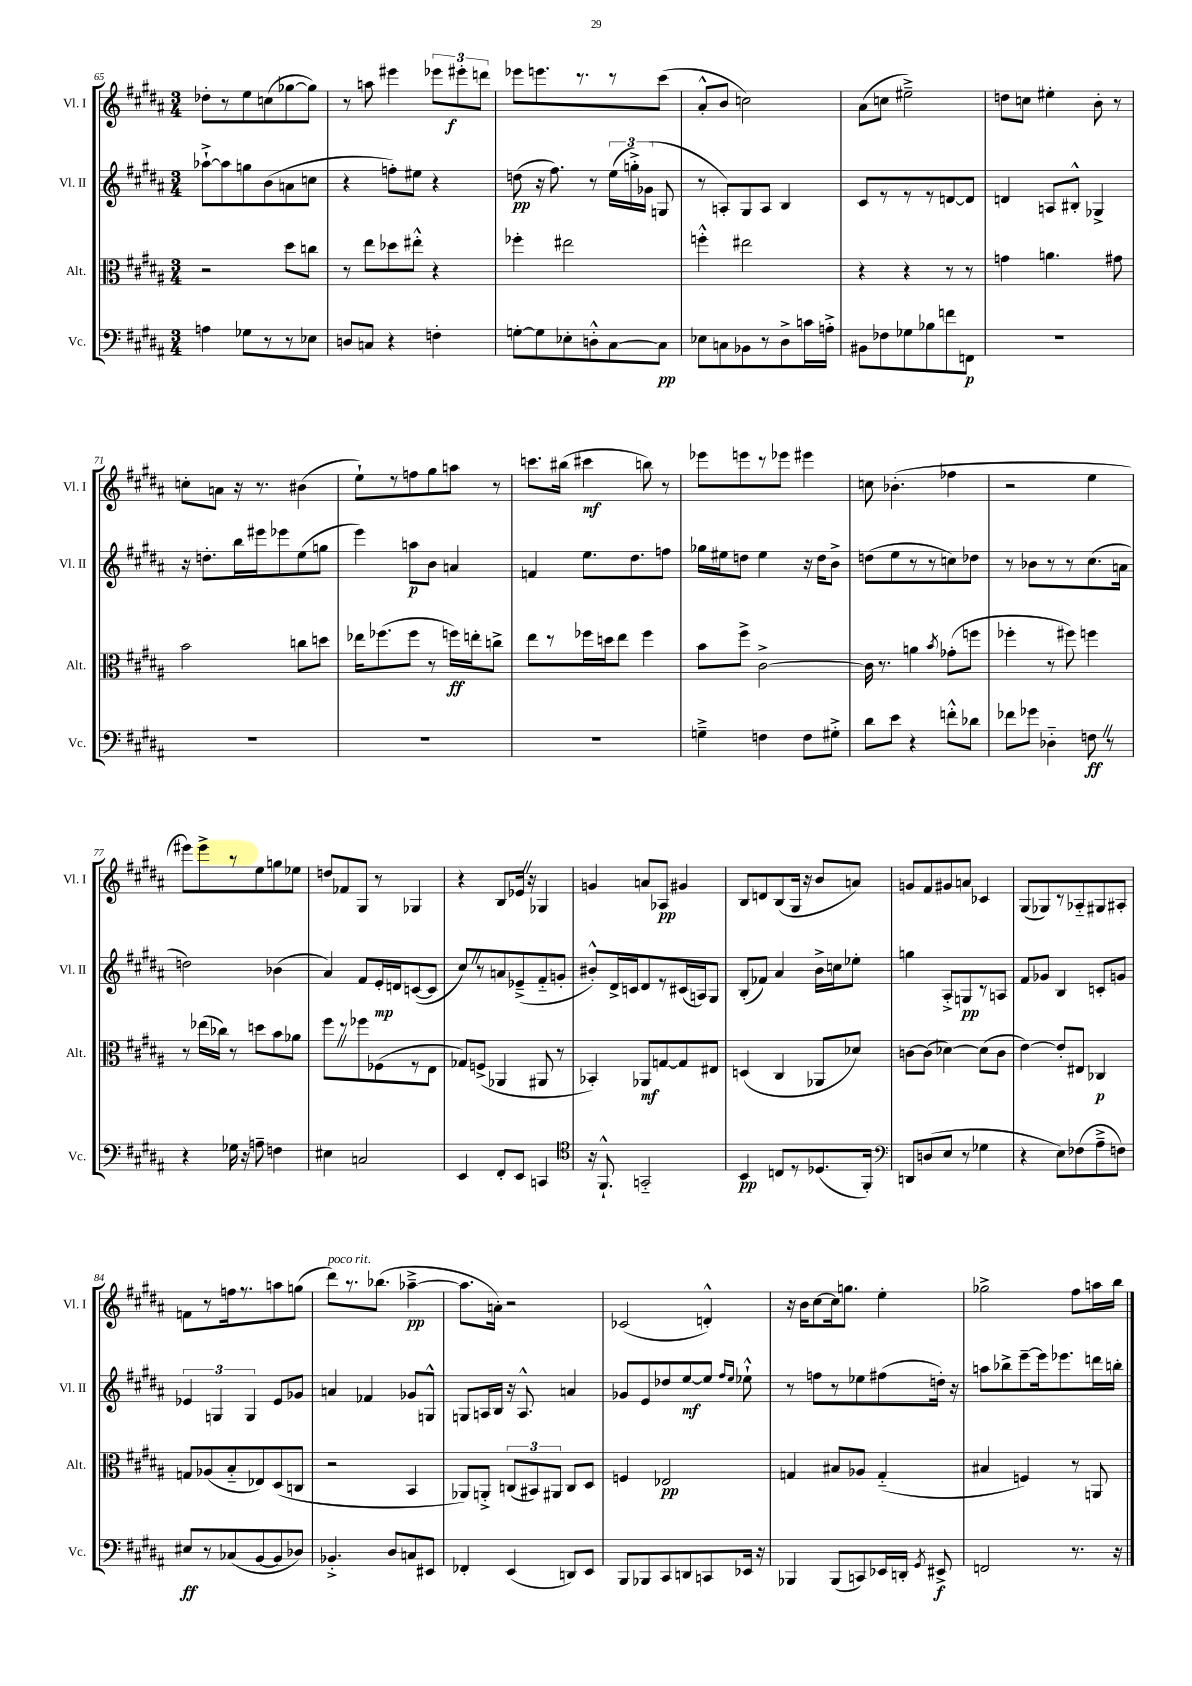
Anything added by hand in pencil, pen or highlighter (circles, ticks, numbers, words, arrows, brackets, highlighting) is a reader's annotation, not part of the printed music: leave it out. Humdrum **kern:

**kern	**dynam	**kern	**dynam	**kern	**dynam	**kern	**dynam
*part4	*part4	*part3	*part3	*part2	*part2	*part1	*part1
*staff4	*staff4	*staff3	*staff3	*staff2	*staff2	*staff1	*staff1
*I"Vc.	*	*I"Alt.	*	*I"Vl. II	*	*I"Vl. I	*
*I'Vc.	*	*I'Alt.	*	*I'Vl. II	*	*I'Vl. I	*
*clefF4	*	*clefC3	*	*clefG2	*	*clefG2	*
*k[f#c#g#d#a#]	*	*k[f#c#g#d#a#]	*	*k[f#c#g#d#a#]	*	*k[f#c#g#d#a#]	*
*M3/4	*	*M3/4	*	*M3/4	*	*M3/4	*
=65	=65	=65	=65	=65	=65	=65	=65
4An\	.	2r	.	[8aa-X`^\L	.	8dd-X'\L	.
.	.	.	.	8aa-\]	.	8r	.
8G-X\L	.	.	.	8ggn\	.	8ee\	.
8r	.	.	.	(8b\	.	(8ccn\	.
8r	.	8dd#\L	.	8an\	.	[8gg-X\	.
8E-X\J	.	8ccn\J	.	8ccn\J	.	8gg-\J])	.
=66	=66	=66	=66	=66	=66	=66	=66
8Dn/L	.	8r	.	4r	.	8r	.
8Cn/J	.	8ee\L	.	.	.	8aan\	.
4r	.	8dd-X\	.	8ffn'\L)	.	4eee#X\	.
.	.	8ee#X'^^\J	.	8ee#X\J	.	.	.
4Fn'\	.	4r	.	4r	.	12eee-X\L	.
.	.	.	.	.	.	12eee#X'\	f
.	.	.	.	.	.	12dddn\J	.
=67	=67	=67	=67	=67	=67	=67	=67
[8Gn'\L	.	4ff-X'\	.	(8ddn\	pp	8eee-X\L	.
8G\]	.	.	.	16r	.	8.eeen\	.
.	.	.	.	8.ff#\)	.	.	.
8E-X'\	.	2ee#X\	.	.	.	.	.
.	.	.	.	.	.	8.r	.
8Dn'^^\	.	.	.	8r	.	.	.
[8C#\	.	.	.	(24ee\LL	.	8r	.
.	.	.	.	24ggn'^\)	.	.	.
.	.	.	.	(24g-X\JJ	.	.	.
8C#\J]	pp	.	.	8Gn/	.	(8ccc#\J	.
=68	=68	=68	=68	=68	=68	=68	=68
8E-X\L	.	4ffn'^^\	.	8r	.	8a#'^^/L	.
8Cn\	.	.	.	8An'/L)	.	8b/J	.
8BB-X\	.	2ee#X\	.	8G#/	.	2ccn\)	.
8r	.	.	.	8A/J	.	.	.
8D#^\	.	.	.	4B/	.	.	.
16cn\L	.	.	.	.	.	.	.
16An'^\JJ	.	.	.	.	.	.	.
=69	=69	=69	=69	=69	=69	=69	=69
8BB#X\L	.	4r	.	8c#/L	.	(8a#\L	.
8F-X\	.	.	.	8r	.	8ccn\J	.
8G-X\	.	4r	.	8r	.	2ee#X~^\)	.
8B-X\	.	.	.	8r	.	.	.
8fn\	.	8r	.	[8dn/	.	.	.
8FFn\J	p	8r	.	8d/J]	.	.	.
=70	=70	=70	=70	=70	=70	=70	=70
2.r	.	4gn\	.	4dn/	.	8ddn\L	.
.	.	.	.	.	.	8ccn\J	.
.	.	4.an\	.	8An/L	.	4ee#X'\	.
.	.	.	.	8B#X'^^/J	.	.	.
.	.	.	.	4G-X^/	.	8b'\	.
.	.	8g#X\	.	.	.	8r	.
!!LO:LB:g=z
=71	=71	=71	=71	=71	=71	=71	=71
2.r	.	2b\	.	16r	.	8ccn'\L	.
.	.	.	.	8.ddn'\L	.	.	.
.	.	.	.	.	.	8an\J	.
.	.	.	.	16bb\L	.	16r	.
.	.	.	.	16eee#X\J	.	8.r	.
.	.	.	.	8eee-X\	.	.	.
.	.	8ccn\L	.	(8ee\	.	(4b#X\	.
.	.	8ddn\J	.	8ggn\J	.	.	.
=72	=72	=72	=72	=72	=72	=72	=72
2.r	.	16ee-X\KL	.	4eee\)	.	8ee`\L)	.
.	.	(8.ff-X\	.	.	.	.	.
.	.	.	.	.	.	8r	.
.	.	8ff-\J	.	8aan\L	p	8ffn\	.
.	.	8r	.	8b\J	.	8gg#\	.
.	.	16ffn\LL)	ff	4an/	.	8aan\J	.
.	.	16een'\J	.	.	.	.	.
.	.	8ccn^\J	.	.	.	8r	.
=73	=73	=73	=73	=73	=73	=73	=73
2.r	.	8ee\L	.	4fn/	.	8.cccn\L	.
.	.	8r	.	.	.	.	.
.	.	.	.	.	.	(16bb#X\Jk	.
.	.	16ff-X\L	.	8.ee\L	.	4ccc#X\	mf
.	.	16ddn\J	.	.	.	.	.
.	.	8ee\J	.	.	.	.	.
.	.	.	.	8.dd#\	.	.	.
.	.	4ff-\	.	.	.	8bbn\)	.
.	.	.	.	8ffn\J	.	8r	.
=74	=74	=74	=74	=74	=74	=74	=74
4Gn~^\	.	8b\L	.	16gg-X\LL	.	8eee-X\L	.
.	.	.	.	16ee#X\J	.	.	.
.	.	8ff#^\J	.	8ddn\J	.	8eeen\	.
4Fn\	.	[2c#^\	.	4ee#\	.	8r	.
.	.	.	.	.	.	8eee-X\J	.
8F\L	.	.	.	16r	.	4eee#X\	.
.	.	.	.	16dd\KL	.	.	.
8G#X'^\J	.	.	.	8b^\J	.	.	.
=75	=75	=75	=75	=75	=75	=75	=75
8d#\L	.	16c#\]	.	(8ddn\L	.	8ccn\	.
.	.	8.r	.	.	.	.	.
8e\J	.	.	.	8ee\	.	(4.b-X'\	.
4r	.	4an\	.	8r	.	.	.
.	.	.	.	8r	.	.	.
.	.	8qb/	.	.	.	.	.
8fn'^^\L	.	(8g-X'\L	.	8ccn\)	.	4ff-X\	.
8d-X\J	.	8ffn\J	.	8dd-X\J	.	.	.
=76	=76	=76	=76	=76	=76	=76	=76
8f-X\L	.	4ff-X'\	.	8r	.	2r	.
8g-X\J	.	.	.	8b-X\L	.	.	.
4D-X\	.	8r	.	8r	.	.	.
.	.	8ff#X\)	.	8r	.	.	.
8FnZ\	ff	4ffn\	.	(8.cc#\	.	4ee\	.
8r	.	.	.	.	.	.	.
.	.	.	.	16an\Jk	.	.	.
!!LO:LB:g=z
=77	=77	=77	=77	=77	=77	=77	=77
4r	.	8r	.	2ddn\)	.	8eee#X\L)	.
.	.	(16ee-X\LL	.	.	.	8eee#^\	.
.	.	16cc-X\JJ)	.	.	.	.	.
16G-X\	.	8r	.	.	.	8r	.
16r	.	.	.	.	.	.	.
8An~\	.	8ddn\L	.	.	.	8ee\	.
4Fn\	.	8b\	.	(4b-X\	.	8ggn\	.
.	.	8a-X\J	.	.	.	8ee-X\J	.
=78	=78	=78	=78	=78	=78	=78	=78
4E#X\	.	8ff#Z\L	.	4a#/)	.	8ddn/L	.
.	.	8r	.	.	.	8f-X/	.
2Cn/	.	8ff-X\	.	8f#/L	.	8G#/J	.
.	.	(8F-X\	.	16e'/L	mp	8r	.
.	.	.	.	16dn/J	.	.	.
.	.	8r	.	([8cn/	.	4G-X/	.
.	.	8E\J	.	8c/J]	.	.	.
=79	=79	=79	=79	=79	=79	=79	=79
4EE/	.	8G-X/L)	.	8cc#Z/L)	.	4r	.
.	.	(8Fn^/J	.	8r	.	.	.
8FF#'/L	.	4AA-X/	.	8an/	.	8B/L	.
8EE/J	.	.	.	(8e-X~^/	.	16e-XZ/Jk	.
.	.	.	.	.	.	16r	.
4CCn/	.	8AA#X/	.	8f#/	.	4G-X/	.
.	.	8r	.	8gn'/J	.	.	.
=80	=80	=80	=80	=80	=80	=80	=80
*clefC4	*	*	*	*	*	*	*
16r	.	4BB-X'/)	.	8b#X'^^/L)	.	4gn/	.
8.FF#`^^/	.	.	.	.	.	.	.
.	.	.	.	16d#^/L	.	.	.
.	.	.	.	16cn/J	.	.	.
2GGn/	.	8AA-X/L	mf	8d#/	.	8an/L	.
.	.	[8Gn/	.	8r	.	8A-X/J	pp
.	.	8G/]	.	(16c#X/L	.	4g#X/	.
.	.	.	.	16An/J)	.	.	.
.	.	8E#X/J	.	8G#/J	.	.	.
=81	=81	=81	=81	=81	=81	=81	=81
4BB/	pp	(4Dn/	.	(8B'/L	.	8B/L	.
.	.	.	.	8f-X/J)	.	8dn/	.
8Cn/L	.	4C#/	.	4a#/	.	(8B/	.
8r	.	.	.	.	.	16G#/Jk	.
.	.	.	.	.	.	16r	.
(8.D-X/	.	8AA-X/L	.	16b^\LL	.	8b/L	.
.	.	.	.	16ccn\J	.	.	.
.	.	8d-X/J)	.	8ee-X'\J	.	8an/J)	.
16FF#'/Jk)	.	.	.	.	.	.	.
=82	=82	=82	=82	=82	=82	=82	=82
*clefF4	*	*	*	*	*	*	*
8DDn/L	.	[8cn\L	.	4ggn\	.	8gn/L	.
(8Dn/	.	(8c\J]	.	.	.	8f#/	.
8E/J	.	[4d-X\)	.	8A#'^/L	.	8g#X/	.
8r	.	.	.	8Gn/	pp	8an/J	.
4G-X\	.	(8d-\L]	.	8r	.	4c-X/	.
.	.	8c\J	.	8An/J	.	.	.
=83	=83	=83	=83	=83	=83	=83	=83
4r	.	[4e\)	.	8f#/L	.	(8G#/L	.
.	.	.	.	8g-X/J	.	8G-X/)	.
8E\L)	.	8e'/L]	.	4B/	.	8r	.
(8F-X\	.	8E#X/J	.	.	.	8A-X/	.
8A#~^\	.	4C-X/	p	8cn'/L	.	8G#X/	.
8Fn\J)	.	.	.	8gn/J	.	8A#X'/J	.
!!LO:LB:g=z
=84	=84	=84	=84	=84	=84	=84	=84
8E#X/L	ff	8Gn/L	.	6e-X/	.	8fn\L	.
8r	.	(8A-X/	.	.	.	8r	.
.	.	.	.	6Gn/	.	.	.
(8C-X/	.	8B/	.	.	.	16ffn\k	.
.	.	.	.	.	.	8.r	.
.	.	.	.	6G/	.	.	.
[8BB/	.	8E-X/)	.	.	.	.	.
8BB/]	.	(8D#/	.	8e-/L	.	8aan\	.
8D-X/J)	.	8Cn/J	.	8g-X/J	.	(8ggn\J	.
=85	=85	=85	=85	=85	=85	=85	=85
!	!	!	!	!	!	!LO:TX:a:i:t=poco rit.	!
4.BB-X'^/	.	2r	.	4an/	.	8ddd#\L)	.
.	.	.	.	.	.	8.r	.
.	.	.	.	4f-X/	.	.	.
.	.	.	.	.	.	(8.bb-X\J	.
8D#/L	.	.	.	.	.	.	.
8Cn/	.	4BB/	.	8g-X/L	.	[4aa-X~^\	pp
8EE#X/J	.	.	.	8Gn^^/J	.	.	.
=86	=86	=86	=86	=86	=86	=86	=86
4FF-X'/	.	8AA-X/L)	.	8Gn/L	.	8.aa-\L]	.
.	.	8AAn'^/J	.	16An/L	.	.	.
.	.	.	.	16B/JJ	.	16an'\Jk)	.
(4EE/	.	(12Cn/L	.	16r	.	2r	.
.	.	.	.	8.A^^/	.	.	.
.	.	12BB#X/)	.	.	.	.	.
.	.	12AA#X/J	.	.	.	.	.
8DDn/L)	.	8C/L	.	4an/	.	.	.
8EE/J	.	8D#/J	.	.	.	.	.
=87	=87	=87	=87	=87	=87	=87	=87
8BBB/L	.	4Fn/	.	8g-X/L	.	(2c-X/	.
8BBB-X/	.	.	.	8e/	.	.	.
8CC#/	.	2E-X/	pp	8dd-X/	.	.	.
8DDn/	.	.	.	[8ee/	mf	.	.
8CCn/	.	.	.	8ee/J]	.	4dn'^^/)	.
.	.	.	.	16qqff#/LL	.	.	.
.	.	.	.	16qqee/JJ	.	.	.
16EE-X/Jk	.	.	.	8ee-X`^^\	.	.	.
16r	.	.	.	.	.	.	.
=88	=88	=88	=88	=88	=88	=88	=88
4BBB-X/	.	4Gn/	.	8r	.	16r	.
.	.	.	.	.	.	16b\KL	.
.	.	.	.	8ffn\L	.	[8cc#\	.
(8BBB-/L	.	8B#X/L	.	8r	.	16cc#\k]	.
.	.	.	.	.	.	8.ggn\J	.
8CCn/)	.	8A-X/J	.	8ee-X\	.	.	.
16EE-X/L	.	(4G/	.	(8ff#X\	.	4ee'\	.
16DDn'/JJ	.	.	.	.	.	.	.
8qGG#/	.	.	.	.	.	.	.
8EE#X^/	f	.	.	16ddn'\Jk)	.	.	.
.	.	.	.	16r	.	.	.
=89	=89	=89	=89	=89	=89	=89	=89
2FFn/	.	4B#X/	.	8aan\L	.	2gg-X^\	.
.	.	.	.	8bb-X^\	.	.	.
.	.	4Fn/)	.	[8eee~\	.	.	.
.	.	.	.	16eee\k]	.	.	.
.	.	.	.	8.eee-X\	.	.	.
8.r	.	8r	.	.	.	8ff#\L	.
.	.	8AAn/	.	16dddn\L	.	16aan\L	.
16r	.	.	.	16bbn'\JJ	.	16bb\JJ	.
==	==	==	==	==	==	==	==
*-	*-	*-	*-	*-	*-	*-	*-
